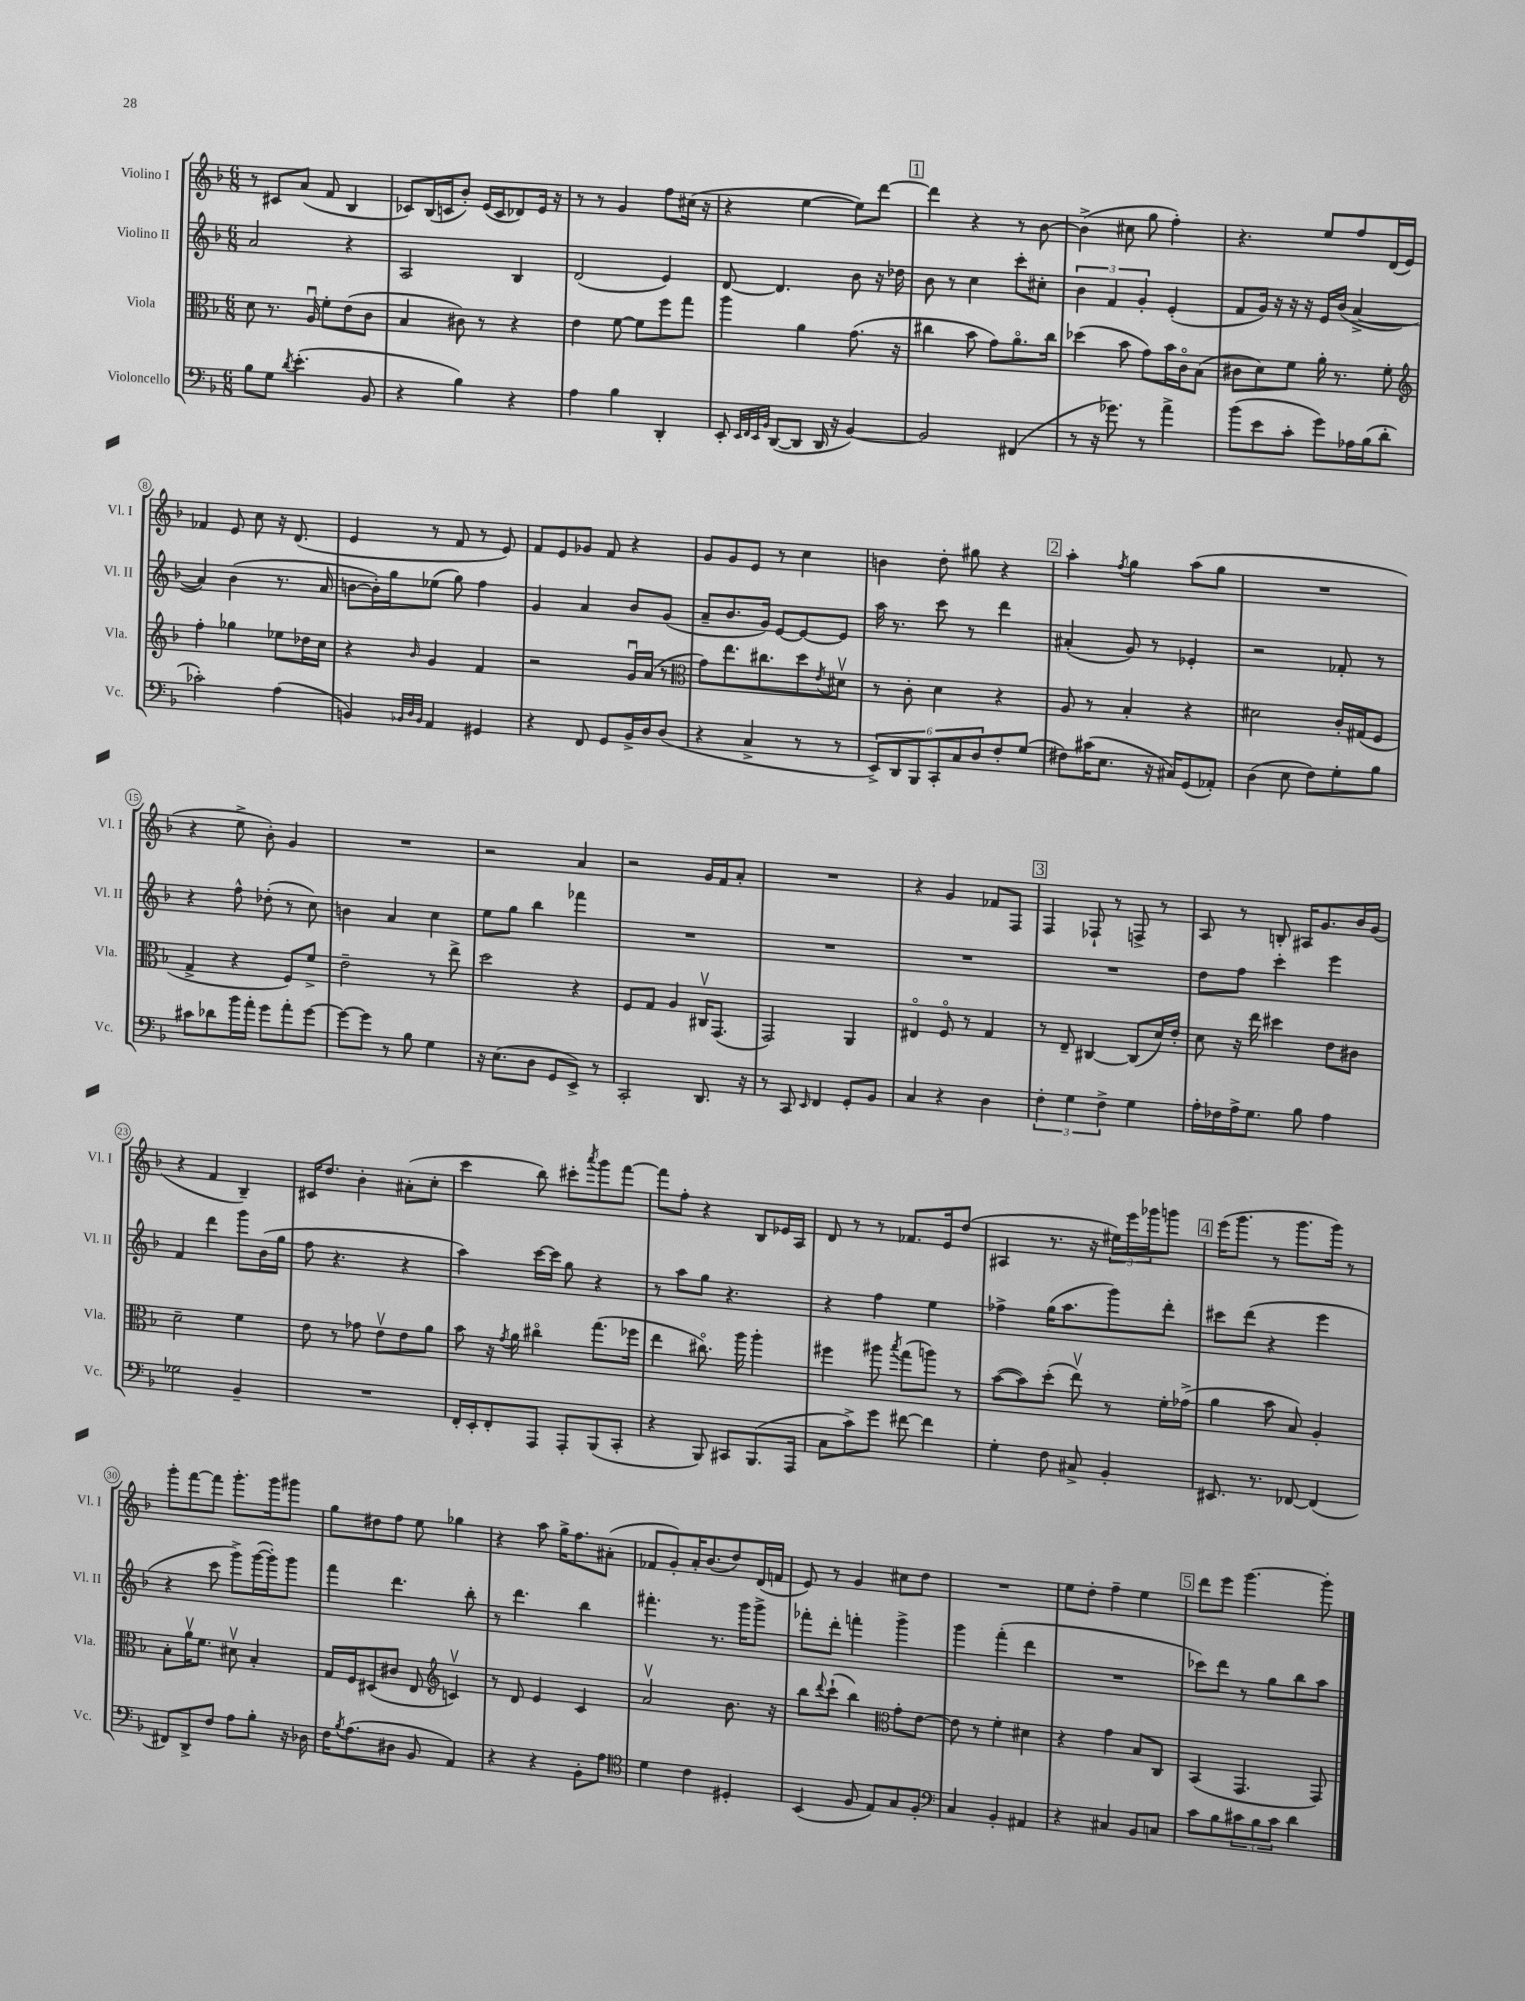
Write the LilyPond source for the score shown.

<<
\new StaffGroup <<
\new Staff = "s0" \with { instrumentName = "Violino I" shortInstrumentName = "Vl. I" } {
    \clef treble \key f \major \numericTimeSignature \time 6/8
    r8 cis'8 a'8( f'8 bes4 |
    ces'8) bes16( c'16 bes'8-.) e'16( c'16 des'8) e'16 r16 |
    r8 r8 g'4 f''8 cis''16( r16 |
    r4 e''4~ e''8) d'''8~ |
    \mark \markup { \box "1" } d'''4 r4 r8 bes'8~ |
    bes'4->( cis''8 g''8 f''4-.) |
    r4. e''8 f''8 d'16( e'16) |
    fes'4 e'8 c''8 r16 d'8.( |
    e'4 r8 f'8 r8 e'8) |
    f'8 e'8 ges'8 f'8 r4 |
    g'8 g'8 e'8 r8 c''4 |
    b'4 d''8-. gis''8 r4 |
    \mark \markup { \box "2" } a''4-. \acciaccatura { f''8 } g''4 a''8( g''8 |
    R2. |
    r4 e''8-> bes'8-.) g'4 |
    R2. |
    r2 a'4 |
    r2 g'16 f'16 a'8-. |
    R2. |
    r4 g'4 fes'8 f8 |
    \mark \markup { \box "3" } f4 fes8-! r8 f8-> r8 |
    a8 r8 b8-. ais16 g'8. bes'16 g'16( |
    r4 f'4 bes4--) |
    cis'16 d''8. bes'4-. ais'8-.( c''8-. |
    c'''4 bes''8) cis'''8-. \acciaccatura { a'''8 } g'''8 f'''8~ |
    f'''8 f''8-. r4 bes8 ees'16 a16 |
    d'8 r8 r8 fes'8. e'16 d''8( |
    ais4 r8. r16 \tuplet 3/2 { eis''16) e'''16 ges'''16 } g'''8 |
    \mark \markup { \box "4" } e'''16( g'''8. r8 g'''8. g'''16) r8 |
    g'''8-. f'''8~ f'''8 g'''8.-. g'''16 gis'''8 |
    g''8 dis''8 f''8 e''8 ges''4 |
    r4 a''8 g''16-> f''8. ais'8-.( |
    fes'8 g'8-.) a'16-. bes'8.( d''8) d'16( f'16 |
    e'8) r8 g'4 cis''8 d''8 |
    R2. |
    e''8 d''8-. f''4-- e''4 |
    \mark \markup { \box "5" } d'''8 e'''8 g'''4.~ g'''8-. \bar "|." |
}
\new Staff = "s1" \with { instrumentName = "Violino II" shortInstrumentName = "Vl. II" } {
    \clef treble \key f \major \numericTimeSignature \time 6/8
    a'2 r4 |
    a2 bes4 |
    d'2( e'4) |
    d'8~ d'4. bes'8 r16 des''16 |
    \mark \markup { \box "1" } bes'8 r8 c''4 c'''8-. cis''8-. |
    \tuplet 3/2 { bes'4 f'4 g'4-. } e'4-.( |
    f'8 g'16) r16 r16 r16 e'16 bes'16( a'4~-> |
    a'4) bes'4( r8. a'16 |
    b'8~ b'16-.) g''16 ees''8( g''8) f''4 |
    g'4 a'4 bes'8 g'8( |
    a'8-- bes'8. g'16) e'8~ e'8~ e'8 |
    a''16 r8. c'''8 r8 d'''4 |
    \mark \markup { \box "2" } ais'4-.( g'8) r8 ees'4-. |
    r2 fes'8-. r8 |
    r4 f''8-^ des''8-.( r8 c''8) |
    b'4 a'4 c''4 |
    e''8 g''8 bes''4 fes'''4 |
    R2. |
    R2. |
    R2. |
    \mark \markup { \box "3" } R2. |
    d''8 f''8 c'''4-. e'''4 |
    f'4 d'''4 g'''8 bes'16( g''16 |
    f''8 r4. r4 |
    a''4) c'''16~ c'''16 g''8 r4 |
    r8 a''8 g''8 r4. |
    r4 f''4 e''4 |
    fes''4-> g''16( a''8. g'''8) d'''8-. |
    \mark \markup { \box "4" } cis'''8 d'''8( r4 e'''4 |
    r4 c'''8 g'''8->) g'''16~( g'''16-.) g'''8 |
    f'''4 d'''4. bes''8-. |
    r8 d'''4. bes''4 |
    fis'''4.-. r8. g'''16 g'''8-> |
    fes'''8-. d'''8-. f'''4-. g'''4-> |
    g'''4 f'''4-.( d'''4 |
    R2. |
    \mark \markup { \box "5" } ces'''8) d'''8 r8 g''8 bes''8 a''8 \bar "|." |
}
\new Staff = "s2" \with { instrumentName = "Viola" shortInstrumentName = "Vla." } {
    \clef alto \key f \major \numericTimeSignature \time 6/8
    d'8 r8. a16\downbow f'8-. e'8( c'8 |
    bes4 cis'8) r8 r4 |
    e'4 f'8~ f'8 f''8 g''8 |
    a''4 a'4 g'8.( r16 |
    \mark \markup { \box "1" } cis''4 bes'8 g'8) a'8.\flageolet cis''16 |
    des''4( bes'8 g'8) bes'16 c'16\flageolet bes8( |
    cis'8 d'8) f'8 a'16-. r8. f'8-. |
    \clef treble f''4-. ges''4 ees''8 des''16 c''16 |
    r4 \grace { bes'16 } g'4 f'4 |
    r2 g'16\downbow a'16( r8 |
    \clef alto g'8) e''8. cis''8. d''8 \acciaccatura { e'8 } dis'8\upbow |
    r8 c'8-. d'4 r4 |
    \mark \markup { \box "2" } a8 r8 bes4-. r4 |
    dis'2 c'16-. gis16( f8 |
    g4-> r4 f8) f'8-> |
    e'2-- r8 e''8-> |
    d''2 r4 |
    f8 g8 a4 cis16\upbow g,8.( |
    g,2) a,4 |
    eis4\flageolet f8\flageolet r8 g4 |
    \mark \markup { \box "3" } r8 e8-- cis4~ cis8( d'16) e'16-. |
    d'8 r16 e''16 dis''4 e'8 cis'8 |
    d'2-- f'4 |
    e'8 r8 ges'8 e'8\upbow e'8 a'8 |
    bes'8 r16 \acciaccatura { g'8 } a'16 cis''4\flageolet g''8.( fes''16 |
    e''4 cis''8.\flageolet) a''16 a''4-. |
    fis''4 ais''8 \acciaccatura { bes''8 } g''8( a''8) r8 |
    bes'8~( bes'8) d''8-.( e''8\upbow) r8 f'16-. ges'16->( |
    \mark \markup { \box "4" } a'4 bes'8 bes8) a4-. |
    bes8-. a'16\upbow f'8. dis'8\upbow bes4-. |
    g16 f16 dis8( cis'8 e8 \clef treble c'4\upbow) |
    r8 d'8 e'4 c'4 |
    a'2\upbow bes'8. r16 |
    bes''8 \appoggiatura { d'''8 } c'''8-!( bes''4) \clef alto g'8-. e'8~ |
    e'8 r8 f'4-. dis'4 |
    r4 g'4 bes8 c8 |
    \mark \markup { \box "5" } bes,4( g,4. g,8) \bar "|." |
}
\new Staff = "s3" \with { instrumentName = "Violoncello" shortInstrumentName = "Vc." } {
    \clef bass \key f \major \numericTimeSignature \time 6/8
    bes8 g8 \acciaccatura { d'8 } e'4.-.( bes,8 |
    r4 bes4) r4 |
    a4 bes4 d,4-. |
    e,8-. \grace { e,32 f,32 e,32 bes,32 } d,8~( d,8 d,16 r16 bes,4~) |
    \mark \markup { \box "1" } bes,2 fis,4( |
    r8 r16 ges'8.) r8 a'4-> |
    bes'8( e'8 c'8-. g'8) aes16 bes16( d'8-. |
    ces'2-.) a4( |
    b,4) \grace { bes,32 d32 bes,32 } a,4 gis,4 |
    r4 f,8 g,8 bes,16-> d16 d8( |
    r4 c4-> r8 r8 |
    \tuplet 6/4 { e,8->) d,8 bes,,8 c,8-. c8 d8 } f8-. g8( |
    \mark \markup { \box "2" } fis8) cis'16( e8. r16 cis16) g,8( aes,8-.) |
    d4( e8 f8) g8-. bes8 |
    cis'8 des'8 bes'16 a'16-. g'8 a'8-. g'8~ |
    g'8~ g'8 r8 bes8 g4 |
    r16 e8.( d8 g,8 e,8->) r8 |
    c,2-. d,8. r16 |
    r8 c,8 \grace { e,16 } f,4 g,8-. bes,8 |
    c4 r4 d4 |
    \mark \markup { \box "3" } \tuplet 3/2 { f4-. g4 f4-> } g4 |
    a16-. fes16 a16-> g8. bes8 a4 |
    ges2 bes,4-- |
    R2. |
    f,16-. e,16-. f,8-. a,,8 a,,8-. bes,,8( c,8-. |
    r4 bes,,8) cis,8 bes,,8.( a,,16 |
    c8 c'8->) g'8 fis'8~ fis'4 |
    g4-. f8 cis8-> bes,4-. |
    \mark \markup { \box "4" } eis,8. r8. fes,8~ fes,4( |
    fis,8) d,8-> f8 a8 bes8-. r16 des16 |
    f16 \acciaccatura { bes8 } a8.( dis8 bes,8 a,4) |
    r4 r4 bes,8-. a8 |
    \clef tenor d'4 c'4 dis4-. |
    bes,4( f8 e8) g8 f8-. |
    \clef bass c4 bes,4-. ais,4 |
    r4 cis4 bes,8 c8 |
    \mark \markup { \box "5" } c'8 bes8 \tuplet 3/2 { cis'8 bes8 cis'8 } d'4 \bar "|." |
}
>>
>>
\layout { \context { \Score \override BarNumber.stencil = #(make-stencil-circler 0.1 0.3 ly:text-interface::print) } }
